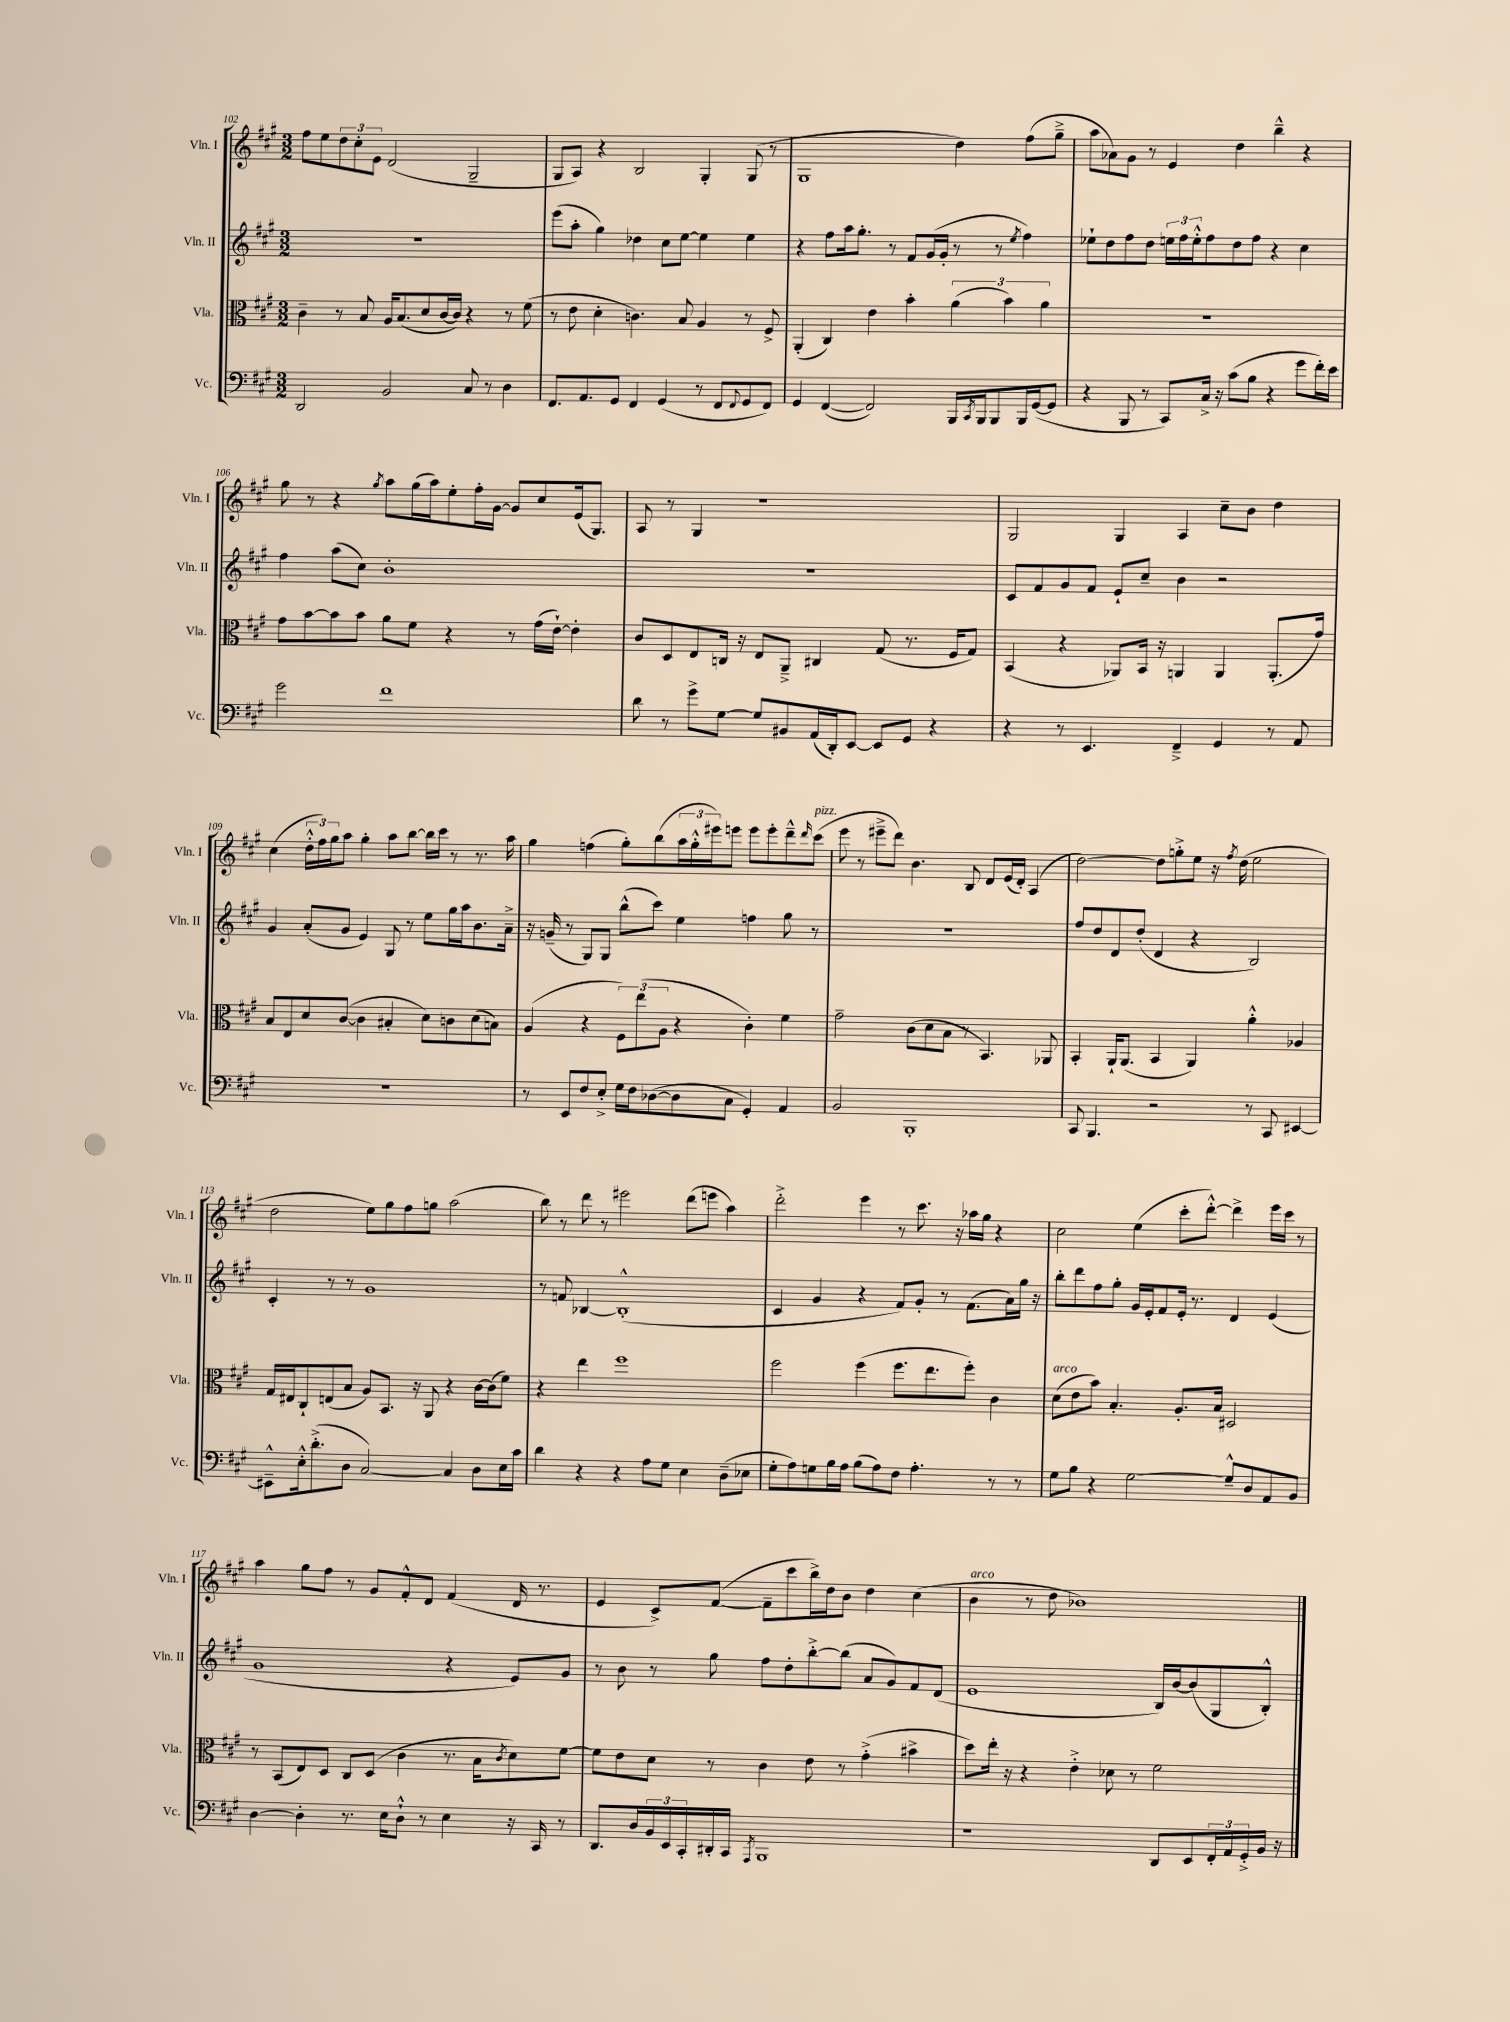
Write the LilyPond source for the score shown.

<<
\new StaffGroup <<
\new Staff = "s0" \with { instrumentName = "Vln. I" shortInstrumentName = "Vln. I" } {
    \clef treble \key a \major \numericTimeSignature \time 3/2
    fis''8 e''8 \tuplet 3/2 { d''8 cis''8-. e'8 } d'2( gis2-- |
    gis8 a8) r4 b2 gis4-. gis8( r8 |
    gis1 d''4) fis''8( gis''8---> |
    a''8 aes'8) gis'8 r8 e'4 d''4 b''4---^ r4 |
    gis''8 r8 r4 \acciaccatura { gis''8 } a''8 gis''16( a''16) e''8-. fis''16-. gis'16~ gis'8 cis''8 e'16( gis8.) |
    a8 r8 gis4 r1 |
    gis2 gis4 a4 cis''8-- b'8 d''4 |
    cis''4( \tuplet 3/2 { d''16-.-^ fis''16) gis''16 } a''8 gis''4-. a''8 b''8~ b''16 cis'''16 r8 r8. a''16 |
    gis''4 f''4( gis''8-.) b''8( \tuplet 3/2 { a''16 gis''16-.-^ eis'''16) } e'''8 e'''8 e'''8-. d'''8---^ \grace { d'''16 } cis'''8^\markup { \italic "pizz." }( |
    e'''8 r8 eis'''8---> d'''8) b'4. b8 d'8 e'16( d'16-.) a4( |
    d''2~) d''8 g''8-.-> e''8 r16 \acciaccatura { fis''8 } d''16( e''2 |
    d''2 e''8) gis''8 fis''8 g''8 a''2( |
    b''8) r8 d'''8 r8 eis'''2 d'''8( e'''8 a''4) |
    d'''2-.-> e'''4 r8 cis'''8. r16 aes''16 gis''16 r4 |
    cis''2 e''4( cis'''8-. d'''8~-.-^) d'''4-> e'''16 cis'''16 r8 |
    a''4 gis''8 fis''8 r8 gis'8 fis'8-.-^ d'8 fis'4( d'16 r8. |
    e'4 cis'8->) fis'8~( fis'8-- cis'''8 b''16->) d''16 b'8 d''4 cis''4( |
    b'4^\markup { \italic "arco" } r8 d''8 bes'1) \bar "|." |
}
\new Staff = "s1" \with { instrumentName = "Vln. II" shortInstrumentName = "Vln. II" } {
    \clef treble \key a \major \numericTimeSignature \time 3/2
    R1. |
    e'''8( a''8-. gis''4) des''4 cis''8 e''8~ e''4 e''4 |
    r4 fis''8 a''16 gis''8.-. r8 fis'8 gis'16( gis'16-. r8 r8 \acciaccatura { e''8 } fis''4) |
    ees''8-! d''8 fis''8 d''8 \tuplet 3/2 { e''16 fis''16 e''16-.-^ } fis''8 d''8 fis''8 r4 cis''4 |
    fis''4 a''8( cis''8) b'1-. |
    R1. |
    cis'8 fis'8 gis'8 fis'8 e'8-! cis''8-- b'4 r2 |
    gis'4 a'8-.( gis'8 e'4) gis8 r8 e''8 gis''16 a''16 b'8. a'16---> |
    r16 g'16--( r8 gis8) gis8 b''8-^( cis'''8) e''4 f''4 gis''8 r8 |
    R1. |
    fis''8 d''8 d'8 d''8-.( d'4 r4 b2) |
    cis'4-. r8 r8 gis'1 |
    r8 f'8 bes4~ bes1-.-^( |
    cis'4 gis'4 r4 fis'8) gis'8-. r8 fis'8.( a'16) gis''16 r16 |
    b''8-. d'''8 fis''8 gis''8-. gis'16 e'16-. fis'8 e'16-. r8. d'4 e'4( |
    gis'1 r4 e'8) gis'8 |
    r8 b'8 r8 gis''8 fis''8 d''8-. b''8~-.-> b''8( a'8 gis'8) fis'8 d'8( |
    e'1 b16) b'16~ b'8( gis8 b8-.-^) \bar "|." |
}
\new Staff = "s2" \with { instrumentName = "Vla." shortInstrumentName = "Vla." } {
    \clef alto \key a \major \numericTimeSignature \time 3/2
    cis'4-- r8 b8 a16 b8.( d'8 cis'16~ cis'16) r4 r8 fis'8( |
    r8 e'8 d'4-. c'4.) b8 a4 r8 fis8-> |
    a,4-.( cis4) e'4 b'4-. \tuplet 3/2 { a'4( b'4) a'4 } |
    R1. |
    gis'8 b'8~ b'8 b'8 a'8 fis'8 r4 r8 gis'16( e'16~-!) e'4-. |
    cis'8 d8 e8 c16 r16 e8 a,8---> cis4 gis8( r8. fis16 gis8) |
    b,4( r4 aes,8) b,16 r16 a,4 a,4 a,8.-.( gis'16) |
    b8 e8 d'8 cis'8~( cis'4 bis4-. d'8) c'8 d'8( b8) |
    a4( r4 \tuplet 3/2 { fis8) e''8( a8 } r4 cis'4-.) fis'4 |
    gis'2-- cis'8( d'8 b8 r8 b,4.) aes,8 |
    b,4-. a,16-! a,8.( b,4 a,4) a'4-.-^ aes4 |
    gis16 eis16 cis8-! e8( b8 a8) b,8. r16 a,8 r4 cis'16~ cis'16( fis'8) |
    r4 e''4 fis''1 |
    fis''2 fis''4( fis''8. e''8. fis''8-.) cis'4 |
    d'8^\markup { \italic "arco" }( e'8 b'8) b4.-. a8.-. b16 dis2 |
    r8 b,8( e8) d8 cis8 d8( cis'4 r8. b16 \acciaccatura { cis'8 } d'8) fis'8~ |
    fis'8 e'8 d'8 r8 cis'4 e'8 r8 gis'4-.->( bis'4-> |
    d''8) e''16-. r16 r4 e'4-.-> des'8 r8 fis'2 \bar "|." |
}
\new Staff = "s3" \with { instrumentName = "Vc." shortInstrumentName = "Vc." } {
    \clef bass \key a \major \numericTimeSignature \time 3/2
    d,2 b,2 cis8 r8 d4 |
    fis,8. a,8. gis,8 fis,4 gis,4( r8 fis,8 \appoggiatura { fis,8 } gis,8 fis,8) |
    gis,4 fis,4~( fis,2) b,,16 \acciaccatura { cis,8 } b,,16 b,,8 b,,16 gis,16~( gis,8 |
    r4 b,,8 r8 cis,8) cis16-> r16 cis'8( b8 r4 gis'8 fis'16-.) e'16 |
    gis'2 fis'1 |
    d'8 r8 gis'8-> gis8~ gis8 bis,8 a,16( d,16-.) e,8~ e,8 gis,8 r4 |
    r4 r8 e,4. fis,4---> gis,4 r8 a,8 |
    R1. |
    r8 e,8 fis8 e8-.-> gis16 fis16 des8~( des8 cis8 gis,4-.) a,4 |
    b,2 b,,1-. |
    cis,8 b,,4. r2 r8 cis,8 eis,4~ |
    eis,8---^ e16-.-^ d'8.-.->( d8 cis2~) cis4 d8 e16 cis'16 |
    d'4 r4 r4 a8 gis8 e4 d8--( ees8 |
    gis8-. a8) g8 b16 a16 b8( a8) fis8 a4.-. r8 r8 |
    gis8 b8 r4 gis2~ gis8---^ d8 a,8 b,8 |
    d4~ d4-. r8. e16 d8-!-^ r8 e4 r16 cis,16 r8 |
    d,8. d16 \tuplet 3/2 { b,16 e,16 cis,16-. } dis,16-. cis,16 \acciaccatura { a,,8 } b,,1 |
    r1 d,8 e,8 \tuplet 3/2 { fis,16-. a,16 gis,16-.-> } b,16 r16 \bar "|." |
}
>>
>>
\layout { \context { \Score currentBarNumber = #102 } }
